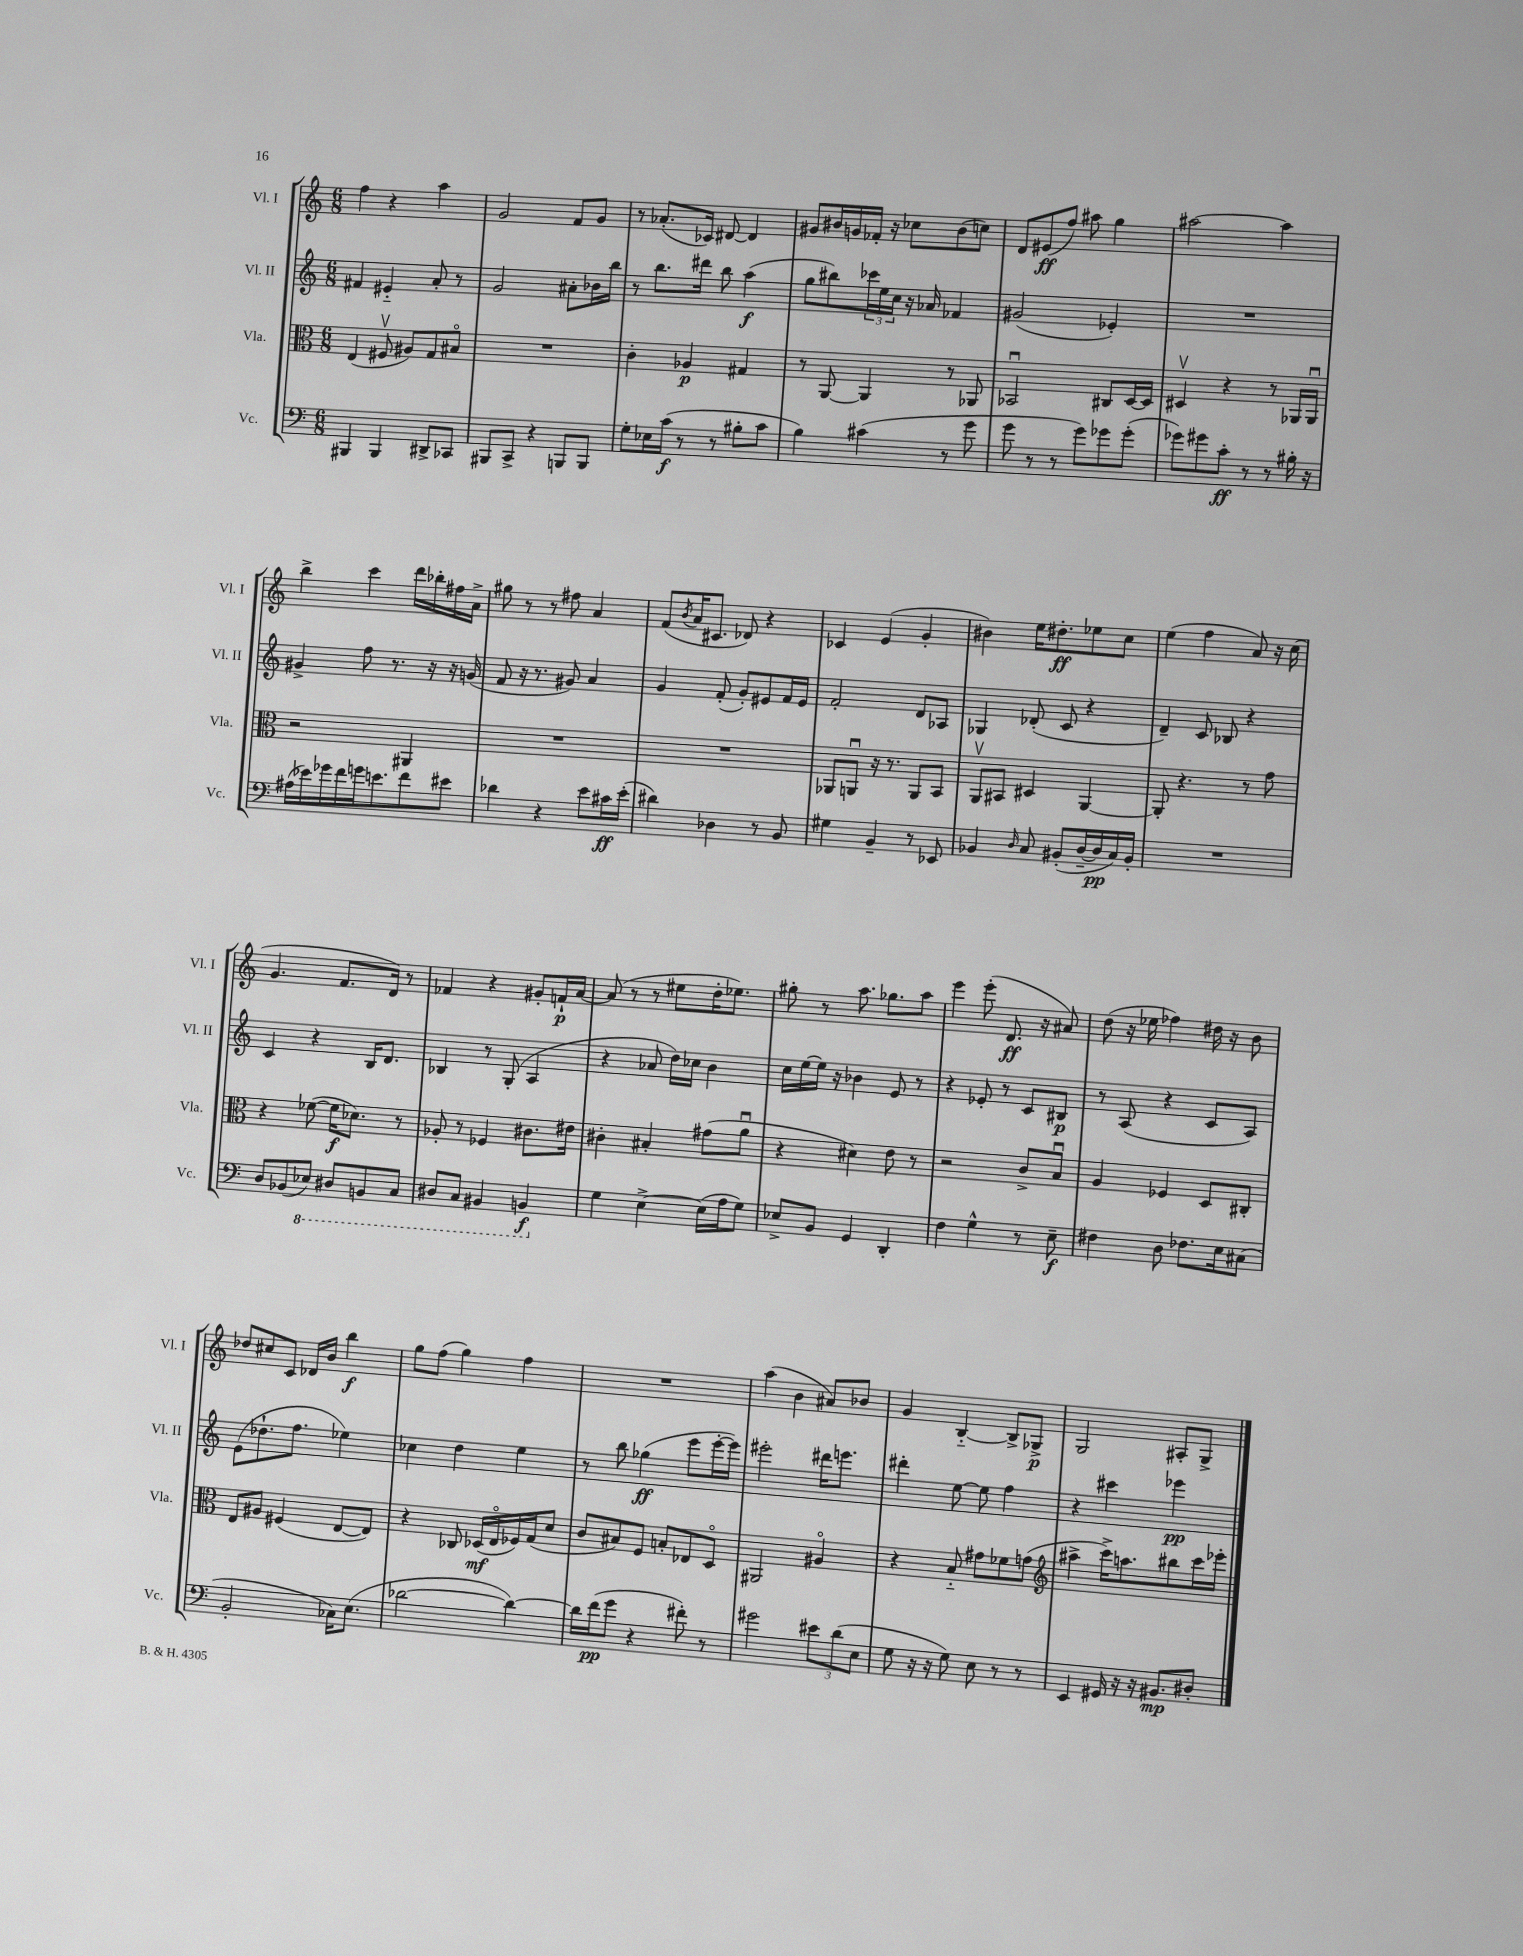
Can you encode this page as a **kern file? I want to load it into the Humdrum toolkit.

**kern	**dynam	**kern	**dynam	**kern	**dynam	**kern	**dynam
*part4	*part4	*part3	*part3	*part2	*part2	*part1	*part1
*staff4	*staff4	*staff3	*staff3	*staff2	*staff2	*staff1	*staff1
*I"Vc.	*	*I"Vla.	*	*I"Vl. II	*	*I"Vl. I	*
*I'Vc.	*	*I'Vla.	*	*I'Vl. II	*	*I'Vl. I	*
*clefF4	*	*clefC3	*	*clefG2	*	*clefG2	*
*k[]	*	*k[]	*	*k[]	*	*k[]	*
*M6/8	*	*M6/8	*	*M6/8	*	*M6/8	*
=24	=24	=24	=24	=24	=24	=24	=24
4BBB#X/	.	(4E/	.	4f#X/	.	4ff\	.
4BBB#/	.	8F#Xv/	.	4e#X/	.	4r	.
.	.	8A#X/L)	.	.	.	.	.
8DD#X^/L	.	8G/	.	8a'/	.	4aa\	.
8CC-X/J	.	8B#X/J	.	8r	.	.	.
=25	=25	=25	=25	=25	=25	=25	=25
8BBB#X/L	.	2.r	.	2g/	.	2g/	.
8CC^/J	.	.	.	.	.	.	.
4r	.	.	.	.	.	.	.
8BBBn/L	.	.	.	8a#X'\L	.	8f/L	.
8BBB/J	.	.	.	16b-X\L	.	8g/J	.
.	.	.	.	16bb\JJ	.	.	.
=26	=26	=26	=26	=26	=26	=26	=26
8G'\L	.	4c'\	.	8r	.	8r	.
16E-X\L	.	.	.	8.bb\L	.	(8.a-X'/L	.
(16c\JJ	f	.	.	.	.	.	.
8r	.	4A-X/	p	.	.	.	.
.	.	.	.	16ddd#X\Jk	.	16c-X/Jk)	.
8r	.	.	.	8bb\	.	[8d#X/	.
8B#X'\L	.	4G#X/	.	(4aa\	f	4d#/]	.
8c\J	.	.	.	.	.	.	.
=27	=27	=27	=27	=27	=27	=27	=27
4B\)	.	8r	.	8gg\L	.	8g#X/L	.
.	.	[8AA/	.	8bb#X\)	.	16b#X/L	.
.	.	.	.	.	.	16gn/	.
(4c#X\	.	4AA/]	.	24ccc-X\L	.	16f-X'/JJ	.
.	.	.	.	24ee\	.	.	.
.	.	.	.	.	.	16r	.
.	.	.	.	24cc\JJ	.	.	.
.	.	.	.	16r	.	8cc-X\L	.
.	.	.	.	16a-X/	.	.	.
8r	.	8r	.	4f-X/	.	(8b#\	.
8g\	.	8AA-X/	.	.	.	8ccn\J)	.
=28	=28	=28	=28	=28	=28	=28	=28
8g\	.	2BB-Xu/	.	(2g#X/	.	8d/L	.
8r	.	.	.	.	.	(8e#X/	ff
8r	.	.	.	.	.	8ff/J)	.
8g\L)	.	.	.	.	.	8aa#X\	.
8g-X\	.	8C#X/L	.	4e-X'/)	.	4gg\	.
(8g-'\J	.	[16D/L	.	.	.	.	.
.	.	16D/JJ]	.	.	.	.	.
=29	=29	=29	=29	=29	=29	=29	=29
8g-X\L)	.	4D#Xv/	.	2.r	.	[2aa#X\	.
8g#X\	.	.	.	.	.	.	.
8c'\J	ff	4r	.	.	.	.	.
8r	.	.	.	.	.	.	.
8r	.	8r	.	.	.	4aa#\]	.
16B#X'\	.	16AA-X/LL	.	.	.	.	.
16r	.	16AA-u/JJ	.	.	.	.	.
!!LO:LB:g=z
=30	=30	=30	=30	=30	=30	=30	=30
(16A#X\LL	.	2r	.	4g#X^/	.	4bb^\	.
16e-X\)	.	.	.	.	.	.	.
16g-X\	.	.	.	.	.	.	.
16f\	.	.	.	.	.	.	.
16gn\J	.	.	.	8ff\	.	4ccc\	.
8.en\	.	.	.	.	.	.	.
.	.	.	.	8.r	.	.	.
8f\	.	4AA#X/	.	.	.	16ddd\LL	.
.	.	.	.	16r	.	16bb-X'\	.
8e#X\J	.	.	.	16r	.	16ff#X\	.
.	.	.	.	(16gn/	.	16a^\JJ	.
=31	=31	=31	=31	=31	=31	=31	=31
4d-X\	.	2.r	.	8f/	.	8gg#X\	.
.	.	.	.	16r	.	8r	.
.	.	.	.	8.r	.	.	.
4r	.	.	.	.	.	8r	.
.	.	.	.	8g#X/)	.	8ff#X\	.
8e\L	.	.	.	4a/	.	4a/	.
16c#X\L	ff	.	.	.	.	.	.
(16e'\JJ	.	.	.	.	.	.	.
=32	=32	=32	=32	=32	=32	=32	=32
4d#X\)	.	2.r	.	4g/	.	(8f/L	.
.	.	.	.	.	.	8qb/	.
.	.	.	.	.	.	16a/K	.
.	.	.	.	.	.	8.c#X/J	.
4D-X\	.	.	.	(8f'/	.	.	.
.	.	.	.	8g'/L)	.	8d-X/)	.
8r	.	.	.	8e#X/	.	4r	.
8BB/	.	.	.	16f/L	.	.	.
.	.	.	.	16e#/JJ	.	.	.
=33	=33	=33	=33	=33	=33	=33	=33
4G#X\	.	8AA-X/L	.	2f'/	.	4c-X/	.
.	.	8AAnu/J	.	.	.	.	.
4BB~/	.	16r	.	.	.	(4e/	.
.	.	8.r	.	.	.	.	.
8r	.	8AA/L	.	8d/L	.	4g'/	.
8EE-X/	.	8BB/J	.	8A-X/J	.	.	.
=34	=34	=34	=34	=34	=34	=34	=34
4BB-X/	.	8AAv/L	.	4G-X/	.	4b#X\)	.
.	.	8BB#X/J	.	.	.	.	.
16qqD/	.	.	.	.	.	.	.
8C/	.	4D#X/	.	(8d-X'/	.	16ee\KL	.
.	.	.	.	.	.	8.dd#X'\	ff
(8BB#X'/L	.	.	.	8c/	.	.	.
[16D~/L	.	[4AA/	.	4r	.	8ee-X\	.
16D/]	pp	.	.	.	.	.	.
16C/)	.	.	.	.	.	8cc\J	.
16BB#'/JJ	.	.	.	.	.	.	.
=35	=35	=35	=35	=35	=35	=35	=35
2.r	.	8AA'/]	.	4d~/)	.	(4ee\	.
.	.	4.r	.	.	.	.	.
.	.	.	.	8c/	.	4ff\	.
.	.	.	.	8B-X/	.	.	.
.	.	8r	.	4r	.	8a/)	.
.	.	8g\	.	.	.	16r	.
.	.	.	.	.	.	(16cc\	.
!!LO:LB:g=z
=36	=36	=36	=36	=36	=36	=36	=36
8D/L	.	4r	.	4c/	.	4.g/	.
(8BB-X/	.	.	.	.	.	.	.
*8ba	*	*	*	*	*	*	*
8EE-X/J)	.	([8f-X\	.	4r	.	.	.
8DD#X/L	.	16f-\KL]	f	.	.	8.f/L	.
.	.	8.d-X\J)	.	.	.	.	.
8BBBn/	.	.	.	16B/KL	.	.	.
.	.	.	.	8.d/J	.	16d/Jk)	.
8CC/J	.	8r	.	.	.	8r	.
=37	=37	=37	=37	=37	=37	=37	=37
8DD#X/L	.	8A-X'/	.	4B-X/	.	4f-X/	.
8CC/J	.	8r	.	.	.	.	.
4BBB#X/	.	4F-X/	.	8r	.	4r	.
.	.	.	.	(8G'/	.	.	.
4BBBn/	f	8.c#X\L	.	4A/	.	8g#X'/L	.
.	.	.	.	.	.	16fn`/L	p
.	.	16e#X\Jk	.	.	.	[16a/JJ	.
=38	=38	=38	=38	=38	=38	=38	=38
*X8ba	*	*	*	*	*	*	*
4G\	.	4c#X'\	.	4r	.	(8a/]	.
.	.	.	.	.	.	8r	.
[4E^\	.	4B#X'/	.	8a-X/	.	8r	.
.	.	.	.	16dd\LL)	.	8ee#X\L	.
.	.	.	.	16cc-X\JJ	.	.	.
(16E\LL]	.	(8g#X\L	.	4b\	.	16dd'\K	.
16A\J	.	.	.	.	.	8.ee-X\J)	.
8G\J)	.	8au\J	.	.	.	.	.
=39	=39	=39	=39	=39	=39	=39	=39
8E-X^/L	.	4r	.	16cc\LL	.	8gg#X'\	.
.	.	.	.	[16ee\	.	.	.
8BB/J	.	.	.	16ee\JJ]	.	8r	.
.	.	.	.	16r	.	.	.
4GG/	.	4d#X\)	.	4b-X\	.	8.aa\	.
.	.	.	.	.	.	8.gg-X\L	.
4DD'/	.	8e\	.	8e/	.	.	.
.	.	8r	.	8r	.	8aa\J	.
=40	=40	=40	=40	=40	=40	=40	=40
4F\	.	2r	.	4r	.	4eee\	.
4G^^\	.	.	.	8e-X'/	.	(8eee'\	.
.	.	.	.	8r	.	8.d/	ff
8r	.	8c^/L	.	8c/L	.	.	.
.	.	.	.	.	.	16r	.
8E~\	f	8Bu/J	.	8B#X/J	p	8a#X/)	.
=41	=41	=41	=41	=41	=41	=41	=41
4F#X\	.	4A/	.	8r	.	(8dd\	.
.	.	.	.	(8A/	.	16r	.
.	.	.	.	.	.	16ee-X\	.
8D\	.	4F-X/	.	4r	.	4ff-X\)	.
8.F-X\L	.	.	.	.	.	.	.
.	.	8D/L	.	8c/L	.	16dd#X\	.
16E\k	.	.	.	.	.	16r	.
(8C#X\J	.	8C#X'/J	.	8A/J)	.	8b\	.
!!LO:LB:g=z
=42	=42	=42	=42	=42	=42	=42	=42
2BB'/	.	8E/L	.	(8e\L	.	8dd-X/L	.
.	.	8A#X/J	.	8.dd-X`\	.	8cc#X/	.
.	.	(4F#X/	.	.	.	8c/J	.
.	.	.	.	8.ff\J	.	.	.
.	.	.	.	.	.	16d-X/LL	.
.	.	.	.	.	.	16b/JJ	.
16C-X\KL)	.	[8E/L	.	4ee-X\)	.	4bb\	f
(8.E\J	.	.	.	.	.	.	.
.	.	8E/J])	.	.	.	.	.
=43	=43	=43	=43	=43	=43	=43	=43
[2d-X\	.	4r	.	4cc-X\	.	8gg\L	.
.	.	.	.	.	.	(8ff\J	.
.	.	8C-X/	.	4dd\	.	4gg\)	.
.	.	(16D-X/LL	mf	.	.	.	.
.	.	16E/	.	.	.	.	.
4d-\_)	.	16F-X/)	.	4ee\	.	4ff\	.
.	.	(16G/J	.	.	.	.	.
.	.	8d/J	.	.	.	.	.
=44	=44	=44	=44	=44	=44	=44	=44
16d-\LL]	.	8c/L	.	8r	.	2.r	.
(16f\J	pp	.	.	.	.	.	.
8g\J	.	8B#X/)	.	8bb\	.	.	.
4r	.	8F/J	.	(4gg-X\	ff	.	.
.	.	8Bn'/L	.	.	.	.	.
8f#X'\)	.	8E-X/	.	8eee\L	.	.	.
8r	.	8D/J	.	[16eee'\L	.	.	.
.	.	.	.	16eee\JJ])	.	.	.
=45	=45	=45	=45	=45	=45	=45	=45
2g#X\	.	2AA#X/	.	2eee#X'\	.	(4aa\	.
.	.	.	.	.	.	4b\	.
12e#X\L	.	4A#X/	.	16ddd#X\KL	.	8a#X/L)	.
.	.	.	.	8.eeen\J	.	.	.
(12d\	.	.	.	.	.	.	.
.	.	.	.	.	.	8b-X/J	.
12E\J	.	.	.	.	.	.	.
=46	=46	=46	=46	=46	=46	=46	=46
8G\	.	4r	.	4ddd#X'\	.	4g/	.
16r	.	.	.	.	.	.	.
16r	.	.	.	.	.	.	.
8G\)	.	8B/	.	[8ee\	.	[4B/	.
8E\	.	8g#X\L	.	8ee\]	.	.	.
8r	.	8f-X\	.	4ff\	.	8B^/L]	.
8r	.	(8gn\J	.	.	.	8G-X^/J	p
=47	=47	=47	=47	=47	=47	=47	=47
*	*	*clefG2	*	*	*	*	*
4EE/	.	4aa#X^\	.	4r	.	2G/	.
16GG#X/	.	16ccc^\KL)	.	4ccc#X\	.	.	.
16r	.	8.aan\	.	.	.	.	.
16r	.	.	.	.	.	.	.
8.BB#X/L	mp	.	.	.	.	.	.
.	.	8bb#X\	.	4eee-X\	pp	8A#X'/L	.
8D#X'/J	.	16ccc\L	.	.	.	8G^/J	.
.	.	16eee-X'\JJ	.	.	.	.	.
==	==	==	==	==	==	==	==
*-	*-	*-	*-	*-	*-	*-	*-
